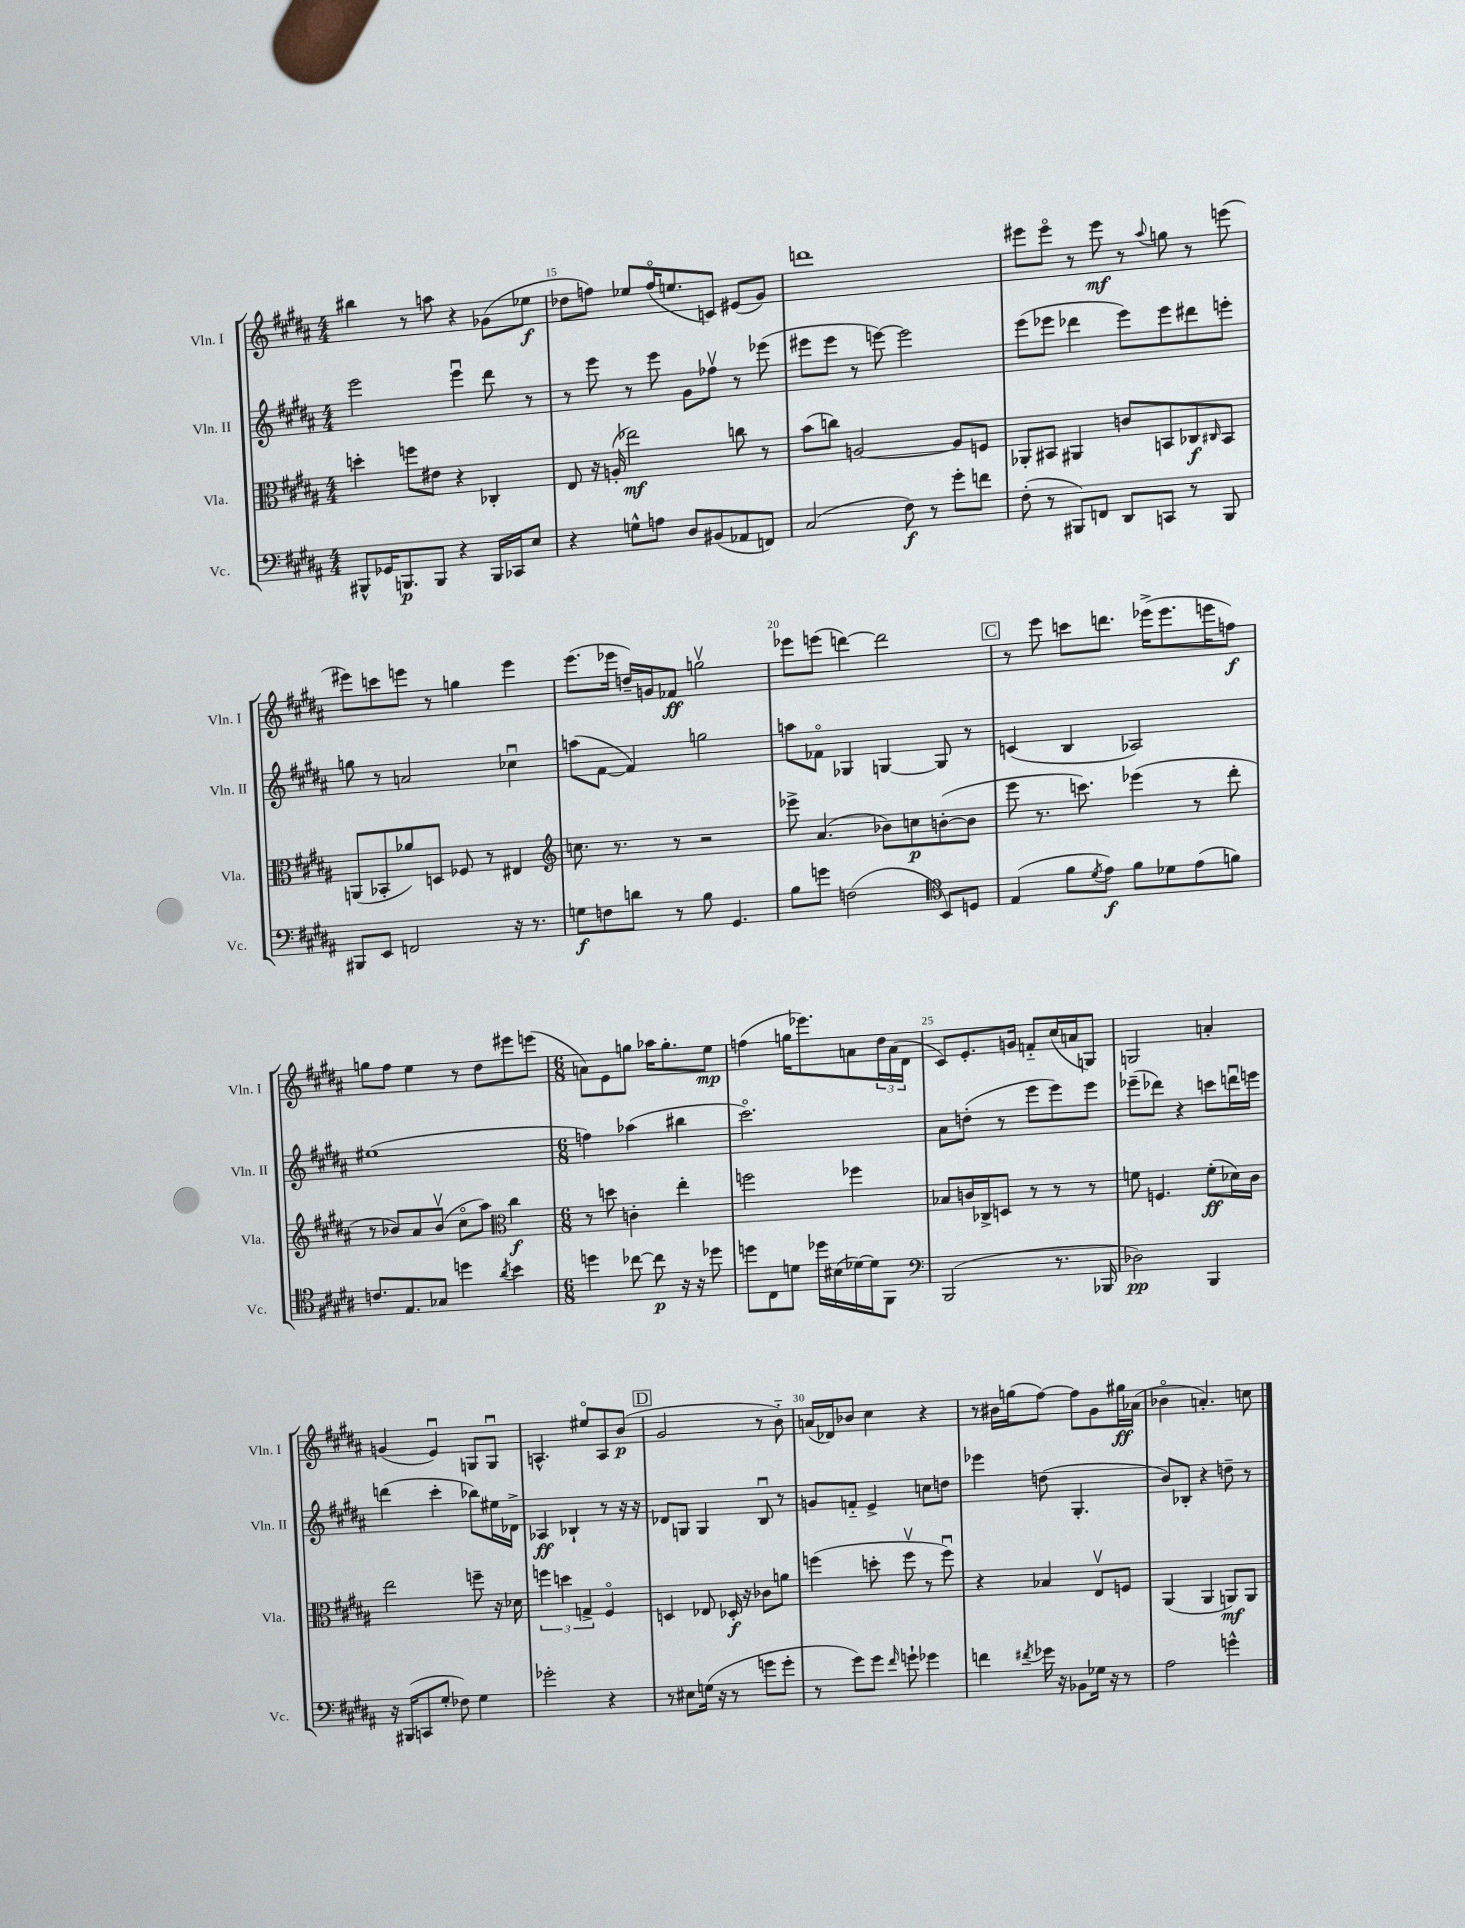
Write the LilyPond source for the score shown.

<<
\new StaffGroup <<
\new Staff = "s0" \with { instrumentName = "Vln. I" shortInstrumentName = "Vln. I" } {
    \clef treble \key b \major \numericTimeSignature \time 4/4
    bis''4 r8 a''8 r4 ges'8( ees''8\f |
    des''8 f''8) ees''8 f''16\flageolet( e''8. c'8) eis'8( gis'8) |
    d'''1 |
    eis'''8 eis'''8\flageolet r8 eis'''8\mf r8 \appoggiatura { ais''8 } g''8 r8 e'''8( |
    eis'''8) c'''8 e'''8 r8 g''4 e'''4 |
    e'''8.( ees'''16 d''16--) g'16 fes'8\ff g''2\upbow |
    ees'''8 e'''8( d'''4~) d'''2 |
    \mark \markup { \box "C" } r8 e'''8 c'''8 d'''8. ees'''16->( ees'''8. e'''16 f''8\f) |
    g''8 fis''8 e''4 r8 dis''8 eis'''8 e'''8( |
    \numericTimeSignature \time 6/8 a'8) e'8 g''8 aes''16 g''8.-. e''8\mp |
    f''4( g''16 ees'''8.) a'8 \tuplet 3/2 { dis''16 a'16( dis'16 } |
    cis'8) e'8.-. g'16 f'8-_ cis''16( a'16 g8) |
    g2 a'4-. |
    g'4( e'4\downbow) g8 g8\downbow |
    a4.-^ eis''8\flageolet a8 b'8\p( |
    \mark \markup { \box "D" } gis'2 r8 b'8-_) |
    a'16( des'16) bes'8 cis''4 r4 |
    r8 bis'16 g''16( fis''8~) fis''8 gis'8 gis''16\ff aes'16( |
    bes'4\flageolet a'4.-.) c''8 \bar "|." |
}
\new Staff = "s1" \with { instrumentName = "Vln. II" shortInstrumentName = "Vln. II" } {
    \clef treble \key b \major \numericTimeSignature \time 4/4
    e'''2 e'''4\downbow dis'''8 r8 |
    r8 e'''8 r8 e'''8 gis'8 fes''8\upbow r8 ees'''8( |
    eis'''8 eis'''8 r8 e'''8~) e'''2 |
    e'''8( ees'''8 des'''4 ees'''8) ees'''8 dis'''8 e'''8-. |
    g''8 r8 a'2 ces''4\downbow |
    a''8( fis'8~ fis'4) g''2 |
    a''8 fes'8\flageolet ges4 g4~ g8 r8 |
    \mark \markup { \box "C" } c'4( b4 aes2) |
    eis''1( |
    \numericTimeSignature \time 6/8 f''4) aes''4( bis''4 |
    cis'''2.\flageolet) |
    ais'8 d''8-.( r8 e'''8 e'''8) e'''8 |
    ees'''8--( des'''8) r4 c'''8 d'''16\downbow e'''16 |
    d'''4( cis'''4-. bes''8) eis''16 des'16-> |
    aes4\ff bes4-! r8 r16 r16 |
    \mark \markup { \box "D" } des'8 g8 g4 b8\downbow r8 |
    g'8 f'8-_ e'4-> c''8 d''8 |
    ees'''4 d''8( gis4.-. |
    b'8) bes8-. r4 d''8-- r8 \bar "|." |
}
\new Staff = "s2" \with { instrumentName = "Vla." shortInstrumentName = "Vla." } {
    \clef alto \key b \major \numericTimeSignature \time 4/4
    d''4-. f''8 eis'8 r4 ces4-. |
    e8 r16 a16-.( ees''2\mf) c''8 r8 |
    b'8( c''8) a2~ a8 f8 |
    aes,8-. bis,8 ais,4 c'8 b,8 ces8\f \grace { cis16 } b,8 |
    a,8( bes,8-. aes'8) d8 fes8 r8 eis4 |
    \clef treble c''8. r8. r8 r2 |
    ees'''8-> ais'4.( bes'8) c''8\p b'8~-.( b'8 |
    \mark \markup { \box "C" } e'''8 r8. c'''8.) ees'''4( r8 dis'''8-. |
    r8 bes'8) ais'8 bes'8\upbow( cis''8\flageolet ais''8) \clef alto cis''4\f |
    \numericTimeSignature \time 6/8 r8 d''8 c'4-. e''4-. |
    f''2 fes''4 |
    bes8 c'16 ces16-> d8 r8 r8 r8 |
    f'8 f4. f'8-.\ff( des'16) cis'16 |
    e''2 f''8-- r16 des'16 |
    \tuplet 3/2 { f''4 d''4 g4-> } fis4\flageolet |
    \mark \markup { \box "D" } d4 ees8 des16-.\f r16 ces'8 a'8 |
    f''4( d''8-. f''8\upbow r8 f''8\downbow) |
    r4 bes4 e8\upbow f8 |
    ais,4( ais,4 a,8\mf) a,8 \bar "|." |
}
\new Staff = "s3" \with { instrumentName = "Vc." shortInstrumentName = "Vc." } {
    \clef bass \key b \major \numericTimeSignature \time 4/4
    bis,,8-^ ges,16 b,,8.\p b,,8 r4 b,,16 ces,16 e8 |
    r4 g8-^ a8 dis8 bis,8( aes,8 f,8) |
    cis2( fis8\f) r8 gis'8-. f'8 |
    fis8-.( r8 bis,,8) f,8 dis,8 c,8 r8 bis,,8 |
    bis,,8 e,8 f,2 r16 r8. |
    g8\f f8 d'8 r8 b8 gis,4. |
    b8 g'8 f2( \clef tenor b,8) d8 |
    \mark \markup { \box "C" } e4( fis'8 \acciaccatura { dis'8 } e'8\f) fis'8 des'8 e'8( f'8) |
    c'8. e8. ges8 d''4 \acciaccatura { ais'8 } b'4 |
    \numericTimeSignature \time 6/8 d''4 ces''8~ ces''8\p r16 r16 des''8 |
    d''8 cis8 d'8 des''16 bis16( des'16~) des'16 fis,8 |
    \clef bass b,,2( r8. bes,,16 |
    des2\pp) b,,4 |
    r16 bis,,16( c,8 gis8-. fes8) gis4 |
    ges'2-. r4 |
    \mark \markup { \box "D" } r8 eis8 g16( r16 r8 g'8 g'8-. |
    r8 gis'8) gis'8 \grace { fis'16 } g'8-! ges'4 |
    f'4 \acciaccatura { fis'8 } ges'16 r16 bes,8 ges16 r16 r8 |
    ais2 g'4-^ \bar "|." |
}
>>
>>
\layout { \context { \Score currentBarNumber = #14 \override BarNumber.break-visibility = ##(#f #t #t) barNumberVisibility = #(every-nth-bar-number-visible 5) } }
